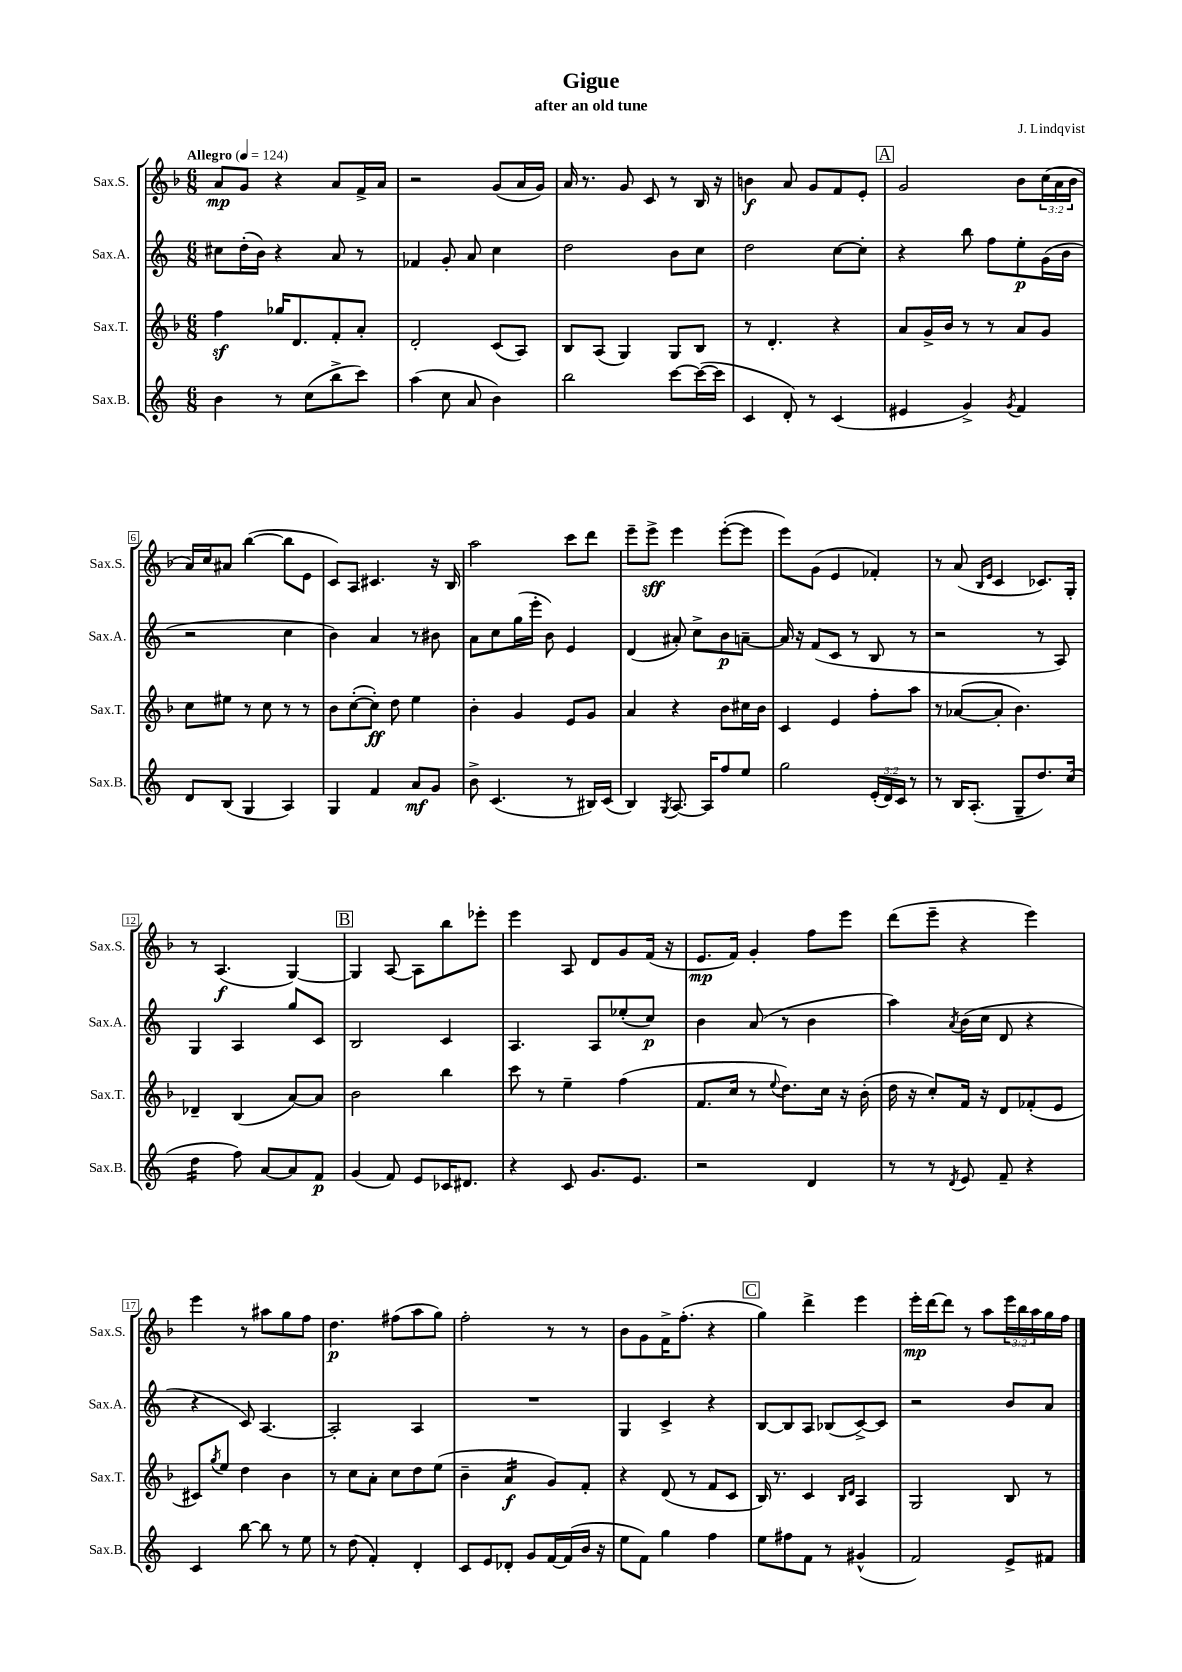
\header { title = "Gigue" composer = "J. Lindqvist" subtitle = "after an old tune" }
<<
\new StaffGroup <<
\new Staff = "s0" \with { instrumentName = "Sax.S." shortInstrumentName = "Sax.S." } {
    \clef treble \key f \major \numericTimeSignature \time 6/8 \override Staff.TupletNumber.text = #tuplet-number::calc-fraction-text \tempo "Allegro" 4 = 124
    a'8\mp g'8 r4 a'8 f'16-> a'16 |
    r2 g'8( a'16 g'16) |
    a'16 r8. g'8 c'8 r8 bes16 r16 |
    b'4\f a'8 g'8 f'8 e'8-. |
    \mark \markup { \box "A" } g'2 bes'8 \tuplet 3/2 { c''16( a'16 bes'16 } |
    a'16) c''16 ais'8 bes''4~( bes''8 e'8 |
    c'8) a8 cis'4. r16 bes16 |
    a''2 c'''8 d'''8 |
    e'''8-- e'''8->\sff e'''4 e'''8~-.( e'''8 |
    e'''8) g'8( e'4 fes'4-.) |
    r8 a'8( \grace { bes16 e'16 } c'4 ces'8.) g16-. |
    r8 a4.\f( g4~) |
    \mark \markup { \box "B" } g4 a8~ a8 bes''8 ees'''8-. |
    e'''4 a8 d'8 g'8 f'16( r16 |
    e'8.\mp f'16) g'4-. f''8 e'''8 |
    d'''8( e'''8-- r4 e'''4) |
    e'''4 r8 ais''8 g''8 f''8 |
    d''4.\p fis''8( a''8 g''8) |
    f''2-. r8 r8 |
    bes'8 g'8 f'16-> f''8.-.( r4 |
    \mark \markup { \box "C" } g''4) d'''4-> e'''4 |
    e'''16-.\mp d'''16~ d'''8 r8 a''8 \tuplet 3/2 { e'''16 bes''16 a''16 } g''16 f''16 \bar "|." |
}
\new Staff = "s1" \with { instrumentName = "Sax.A." shortInstrumentName = "Sax.A." } {
    \clef treble \key c \major \numericTimeSignature \time 6/8
    cis''8 d''16-.( b'16) r4 a'8 r8 |
    fes'4 g'8-. a'8 c''4 |
    d''2 b'8 c''8 |
    d''2 c''8~ c''8-. |
    \mark \markup { \box "A" } r4 b''8 f''8 e''8-.\p g'16( b'16 |
    r2 c''4 |
    b'4) a'4 r8 bis'8 |
    a'8 c''8 g''16( e'''16-. b'8) e'4 |
    d'4( ais'8-.) c''8-> b'8\p a'8~-- |
    a'16 r16 f'8( c'8 r8 b8 r8 |
    r2 r8 a8) |
    g4 a4 g''8 c'8 |
    \mark \markup { \box "B" } b2 c'4 |
    a4. a8 ees''8-.( c''8\p) |
    b'4 a'8( r8 b'4 |
    a''4) \acciaccatura { a'8 } b'16( c''16 d'8 r4 |
    r4 c'8) a4.~ |
    a2-. a4 |
    R2. |
    g4 c'4-> r4 |
    \mark \markup { \box "C" } b8~ b8 a8 bes8( c'8~->) c'8 |
    r2 b'8 a'8 \bar "|." |
}
\new Staff = "s2" \with { instrumentName = "Sax.T." shortInstrumentName = "Sax.T." } {
    \clef treble \key f \major \numericTimeSignature \time 6/8
    f''4\sf ges''16 d'8. f'8-. a'8-. |
    d'2-. c'8( a8) |
    bes8 a8( g4) g8 bes8 |
    r8 d'4.-. r4 |
    \mark \markup { \box "A" } a'8 g'16-> bes'16 r8 r8 a'8 g'8 |
    c''8 eis''8 r8 c''8 r8 r8 |
    bes'8 c''8~-.( c''8-.\ff) d''8 e''4 |
    bes'4-. g'4 e'8 g'8 |
    a'4 r4 bes'8 cis''16 bes'16 |
    c'4 e'4 f''8-. a''8 |
    r8 aes'8~( aes'8-. bes'4.) |
    des'4-- bes4( a'8~) a'8 |
    \mark \markup { \box "B" } bes'2 bes''4 |
    c'''8 r8 e''4-- f''4( |
    f'8. c''16 r8 \appoggiatura { e''8 } d''8.) c''16 r16 bes'16-.( |
    d''16 r16 c''8-.) f'16 r16 d'8 fes'8-.( e'8 |
    cis'8) \acciaccatura { g''8 } e''8 d''4 bes'4 |
    r8 c''8 a'8-. c''8 d''8 e''8( |
    bes'4-- a'4:16\f g'8) f'8-. |
    r4 d'8( r8 f'8 c'8 |
    \mark \markup { \box "C" } bes16) r8. c'4 \grace { bes16 d'16 } a4 |
    g2 bes8 r8 \bar "|." |
}
\new Staff = "s3" \with { instrumentName = "Sax.B." shortInstrumentName = "Sax.B." } {
    \clef treble \key c \major \numericTimeSignature \time 6/8 \override Staff.TupletNumber.text = #tuplet-number::calc-fraction-text
    b'4 r8 c''8( b''8-> c'''8) |
    a''4( c''8 a'8 b'4) |
    b''2 c'''8~ c'''16~( c'''16 |
    c'4 d'8-.) r8 c'4( |
    \mark \markup { \box "A" } eis'4 g'4->) \acciaccatura { g'8 } f'4 |
    d'8 b8( g4 a4) |
    g4 f'4 a'8\mf g'8 |
    b'8-> c'4.( r8 bis16) c'16( |
    b4) \acciaccatura { g8 } a8.~ a16 f''8 e''8 |
    g''2 \tuplet 3/2 { e'16-.( d'16) c'16 } r8 |
    r8 b16 a8.-.( g8-- d''8.) c''16( |
    d''4:16 f''8) a'8~ a'8 f'8\p |
    \mark \markup { \box "B" } g'4( f'8) e'8 ces'16 dis'8. |
    r4 c'8 g'8. e'8. |
    r2 d'4 |
    r8 r8 \acciaccatura { d'8 } e'8 f'8-- r4 |
    c'4 b''8~ b''8 r8 e''8 |
    r8 d''8( f'4-.) d'4-. |
    c'8 e'8 des'8-. g'8 f'16~ f'16( b'16 r16 |
    e''8 f'8) g''4 f''4 |
    \mark \markup { \box "C" } e''8 fis''8 f'8 r8 gis'4-^( |
    f'2) e'8-> fis'8 \bar "|." |
}
>>
>>
\layout { \context { \Score \override BarNumber.stencil = #(make-stencil-boxer 0.1 0.3 ly:text-interface::print) } }
